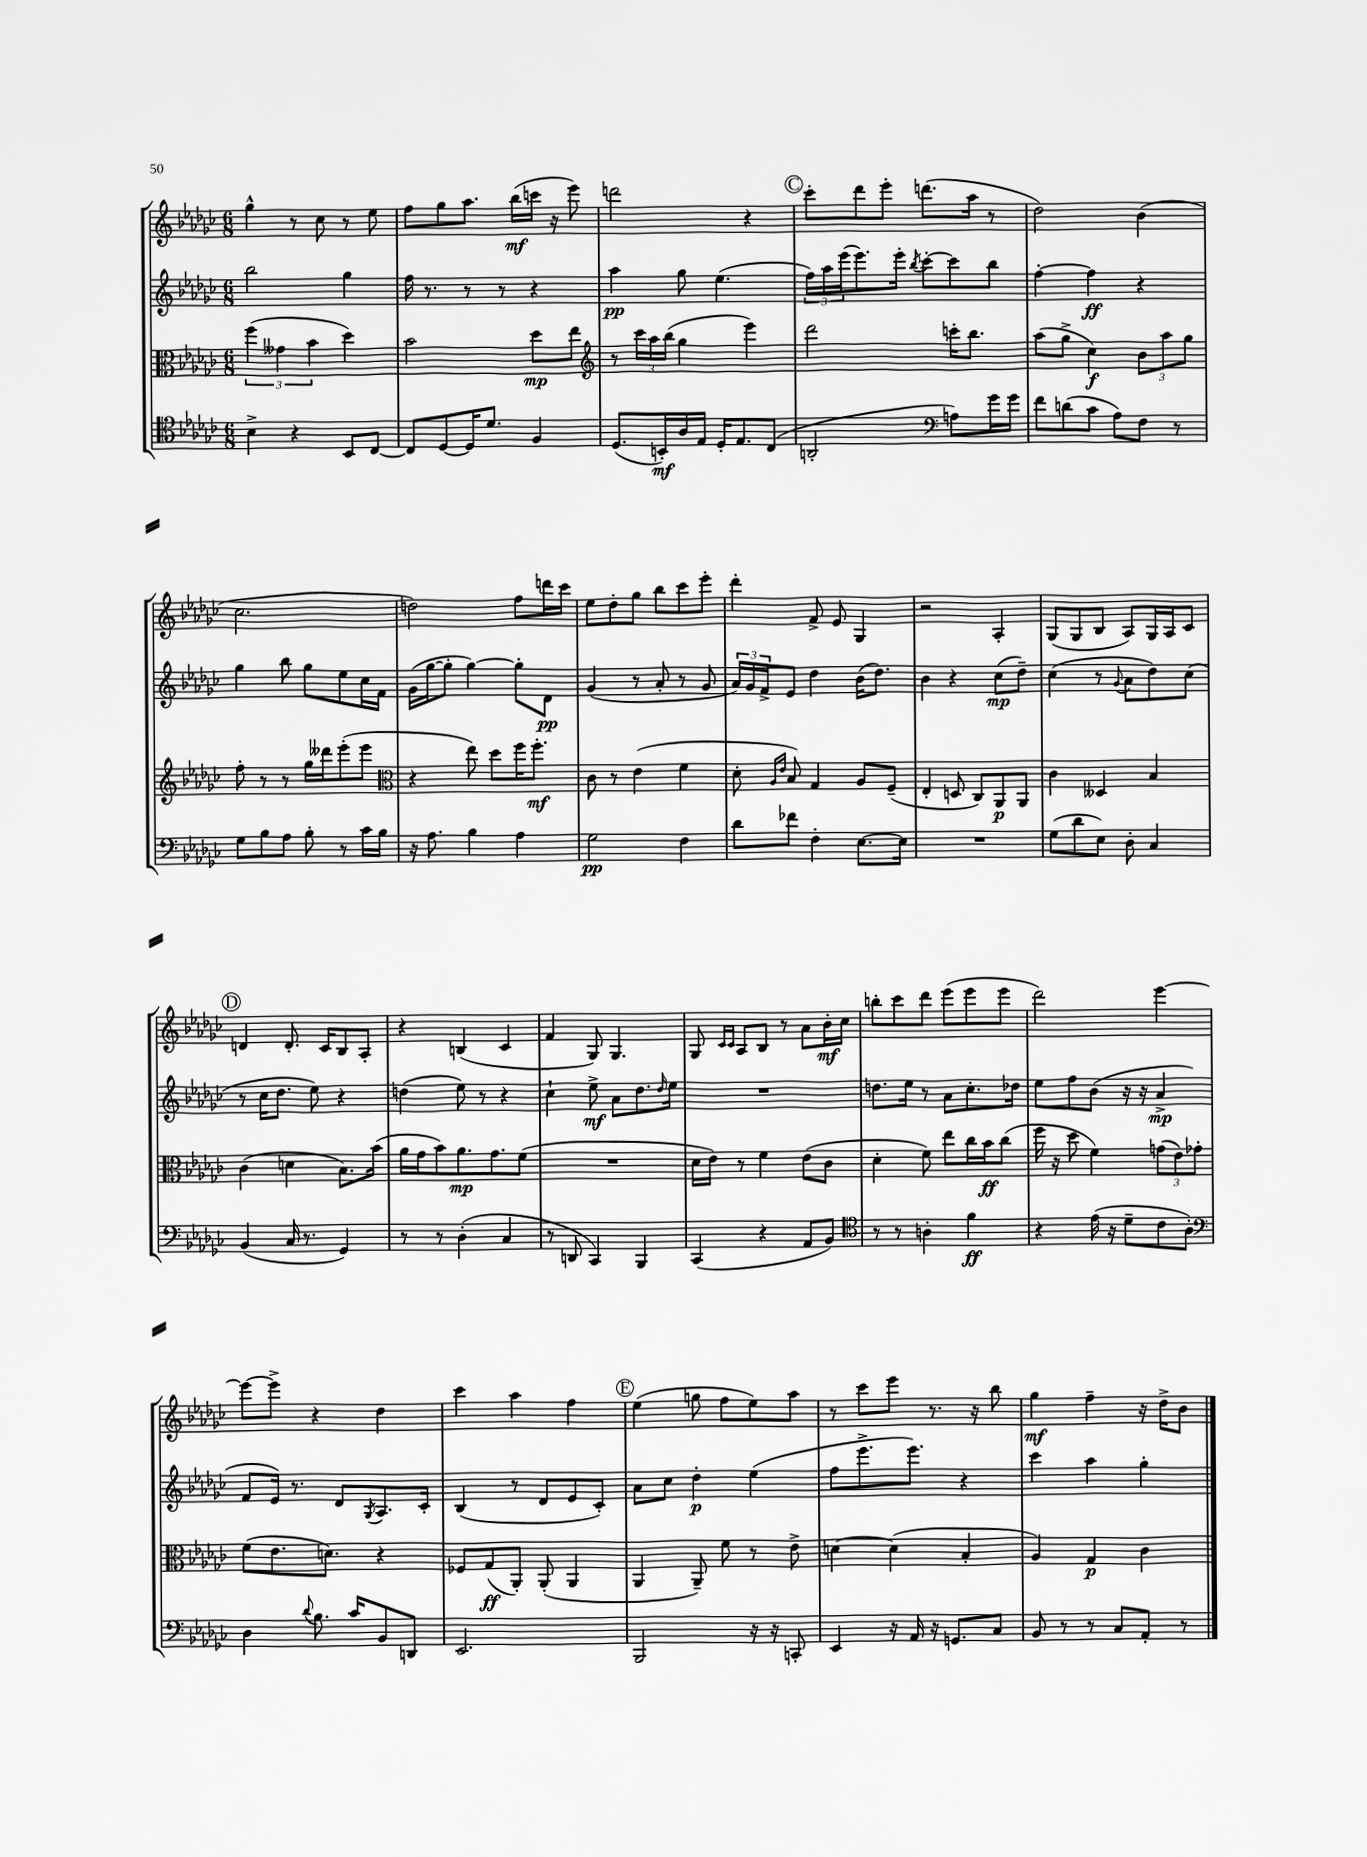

**kern	**kern	**kern	**kern
*staff4	*staff3	*staff2	*staff1
*clefC4	*clefC3	*clefG2	*clefG2
*k[b-e-a-d-g-c-]	*k[b-e-a-d-g-c-]	*k[b-e-a-d-g-c-]	*k[b-e-a-d-g-c-]
*M6/8	*M6/8	*M6/8	*M6/8
4B-^	(6ff	2bb-	4gg-^^
.	6g--	.	.
4r	.	.	8r
.	6b-	.	.
.	.	.	8cc-
8BB-	4dd-)	4gg-	8r
[8C-	.	.	8ee-
=	=	=	=
8C-]	2b-	16ff	8ff
.	.	8.r	.
[8D-	.	.	8gg-
16D-]	.	8r	8.aa-
8.d-	.	.	.
.	.	8r	.
.	.	.	(16bb-
4F	8dd-	4r	16ccc
.	.	.	16r
.	8ee-	.	8eee-)
=	=	=	=
*	*clefG2	*	*
(8.D-	8r	4aa-	2ddd
.	24ccc-	.	.
.	24aa-	.	.
16BB')	.	.	.
.	(24bb-	.	.
16A-	4gg-	8gg-	.
16E-	.	.	.
16D-'	.	(4.ee-	.
8.E-	.	.	.
.	4eee-)	.	4r
(8C-	.	.	.
=	=	=	=
2AA'	2ddd-	24ff)	8ccc-'
.	.	24aa-	.
.	.	(24eee-	.
.	.	8.eee-)	8ddd-
.	.	.	8eee-'
.	.	16eee-'	.
.	.	8qbb-	.
.	.	[8ccc-'	(8.ddd
*clefF4	*	*	*
8A)	16ccc'	8ccc-]	.
.	8.bb-	.	16aa-
16g-	.	8bb-	8r
16g-	.	.	.
=	=	=	=
8f	(8aa-	[4ff'	2dd-)
(8d	8gg-^	.	.
8c-	4cc-)	4ff]	.
8A-)	.	.	.
8F	12b-	4r	(4b-
.	12aa-	.	.
8r	.	.	.
.	12gg-	.	.
=	=	=	=
8G-	8ff'	4gg-	2.cc-
8B-	8r	.	.
8A-	8r	8bb-	.
8B-'	16gg-	8gg-	.
.	16ddd--	.	.
8r	(8eee-'	8ee-	.
16c-	8eee-	16cc-	.
16B-	.	16f	.
=	=	=	=
*	*clefC3	*	*
16r	4r	(16g-	2dd)
8.A-	.	[16gg-	.
.	.	8gg-']	.
4B-	8ee-)	[4gg-)	.
.	8dd-	.	.
4A-	16ff	8gg-']	8ff
.	8.ff'	.	.
.	.	8d-	16ddd
.	.	.	16ccc-
=	=	=	=
2G-	8c-	(4g-	8ee-
.	8r	.	8dd-'
.	(4e-	8r	8gg-
.	.	8a-'	8bb-
4F	4f	8r	8ccc-
.	.	8g-	8eee-'
=	=	=	=
8d-	8d-'	24a-)	4ddd-'
.	.	24g-	.
.	.	24f^	.
.	16qqA-	.	.
.	16qqe-	.	.
8f-	8B-)	8e-	.
4F'	4G-	4dd-	8f^
.	.	.	8e-
[8.E-	8A-	(16b-	4G-
.	.	8.dd-)	.
.	(8F~	.	.
16E-]	.	.	.
=	=	=	=
2.r	4E-'	4b-	2r
.	8D	4r	.
.	8C-)	.	.
.	8AA-	(8cc-	4A-'
.	8AA-	8dd-~)	.
=	=	=	=
(8G-	4c-	(4cc-	(8G-
8d-	.	.	8G-
8E-)	4D--	8r	8B-
.	.	8qqg-	.
8D-'	.	8a-	8A-)
4C-	4B-	8dd-)	16G-
.	.	.	16A-
.	.	(8cc-	8c-
=	=	=	=
(4BB-	(4c-	8r	4d
.	.	16cc-	.
.	.	8.dd-	.
16C-	4d	.	8.d'
8.r	.	.	.
.	.	8ee-)	.
.	.	.	16c-
4GG-)	8.B-)	4r	8B-
.	.	.	8A-'
.	(16b-	.	.
=	=	=	=
8r	16a-	(4dd	4r
.	16g-	.	.
8r	8b-)	.	.
(4D-'	8.a-	8ee-)	(4B
.	.	8r	.
.	8.g-	.	.
4C-	.	4r	4c-
.	(8f	.	.
=	=	=	=
8r	2.r	4cc-`	4f
8DD	.	.	.
4CC-)	.	8ee-^	8G-)
.	.	8a-	4.G-
4BBB-	.	8.dd-	.
.	.	16qqdd-	.
.	.	16ee-	.
=	=	=	=
(4CC-	16d-	2.r	8G-
.	16e-)	.	.
.	.	.	16qqc-
.	.	.	16qqc-
.	8r	.	8A-
4r	4f	.	8B-
.	.	.	8r
8AA-	(8e-	.	8a-
8BB-)	8c-	.	16b-'
.	.	.	16cc-
=	=	=	=
*clefC4	*	*	*
8r	4d-'	8.dd	8bb'
8r	.	.	8ccc-
.	.	16ee-	.
4A'	8f)	8r	8ddd-
.	8ee-	8a-	(8eee-
4f	16cc-	8.cc-'	8eee-
.	16b-	.	.
.	(8cc-	.	8eee-
.	.	16dd-	.
=	=	=	=
4r	16ff	8ee-	2ddd-)
.	16r	.	.
.	8dd-	8ff	.
(16e-	4f)	(8b-	.
16r	.	.	.
8d-~	.	16r	.
.	.	16r	.
8c-	(12g	4a-^	[4eee-
.	12e-)	.	.
8A-')	.	.	.
.	12g-'	.	.
=	=	=	=
*clefF4	*	*	*
4D-	(8f	8f	8eee-_
.	8.e-	16e-)	8eee-^]
.	.	8.r	.
8qqd-	.	.	.
8.B-	.	.	4r
.	8.d)	.	.
.	.	8d-	.
16c-	.	.	.
.	.	8qG-	.
8BB-	4r	8.A-	4dd-
8DD	.	.	.
.	.	16c-'	.
=	=	=	=
2.EE-	8F-	(4B-	4ccc-
.	(8G-	.	.
.	8AA-')	8r	4aa-
.	(8AA-'	8d-	.
.	4AA-	8e-	4ff
.	.	8c-')	.
=	=	=	=
2BBB-	4AA-	8a-	(4ee-
.	.	8cc-	.
.	8AA-~)	4dd-'	8gg
.	8f	.	8ff
16r	8r	(4ee-	8ee-)
16r	.	.	.
8CC'	8e-^	.	8aa-
=	=	=	=
4EE-	[4d	8ff	8r
.	.	8.eee-^	8ccc-
16r	(4d]	.	8eee-
16AA-	.	8.eee-)	.
16r	.	.	8.r
8.GG	.	.	.
.	4B-'	4r	.
.	.	.	16r
8C-	.	.	8bb-
=	=	=	=
8BB-	4A-)	4ccc-	4gg-
8r	.	.	.
8r	4G-	4aa-	4ff~
8C-	.	.	.
8AA-'	4c-	4gg-'	16r
.	.	.	16dd-^
8r	.	.	8b-
==	==	==	==
*-	*-	*-	*-
